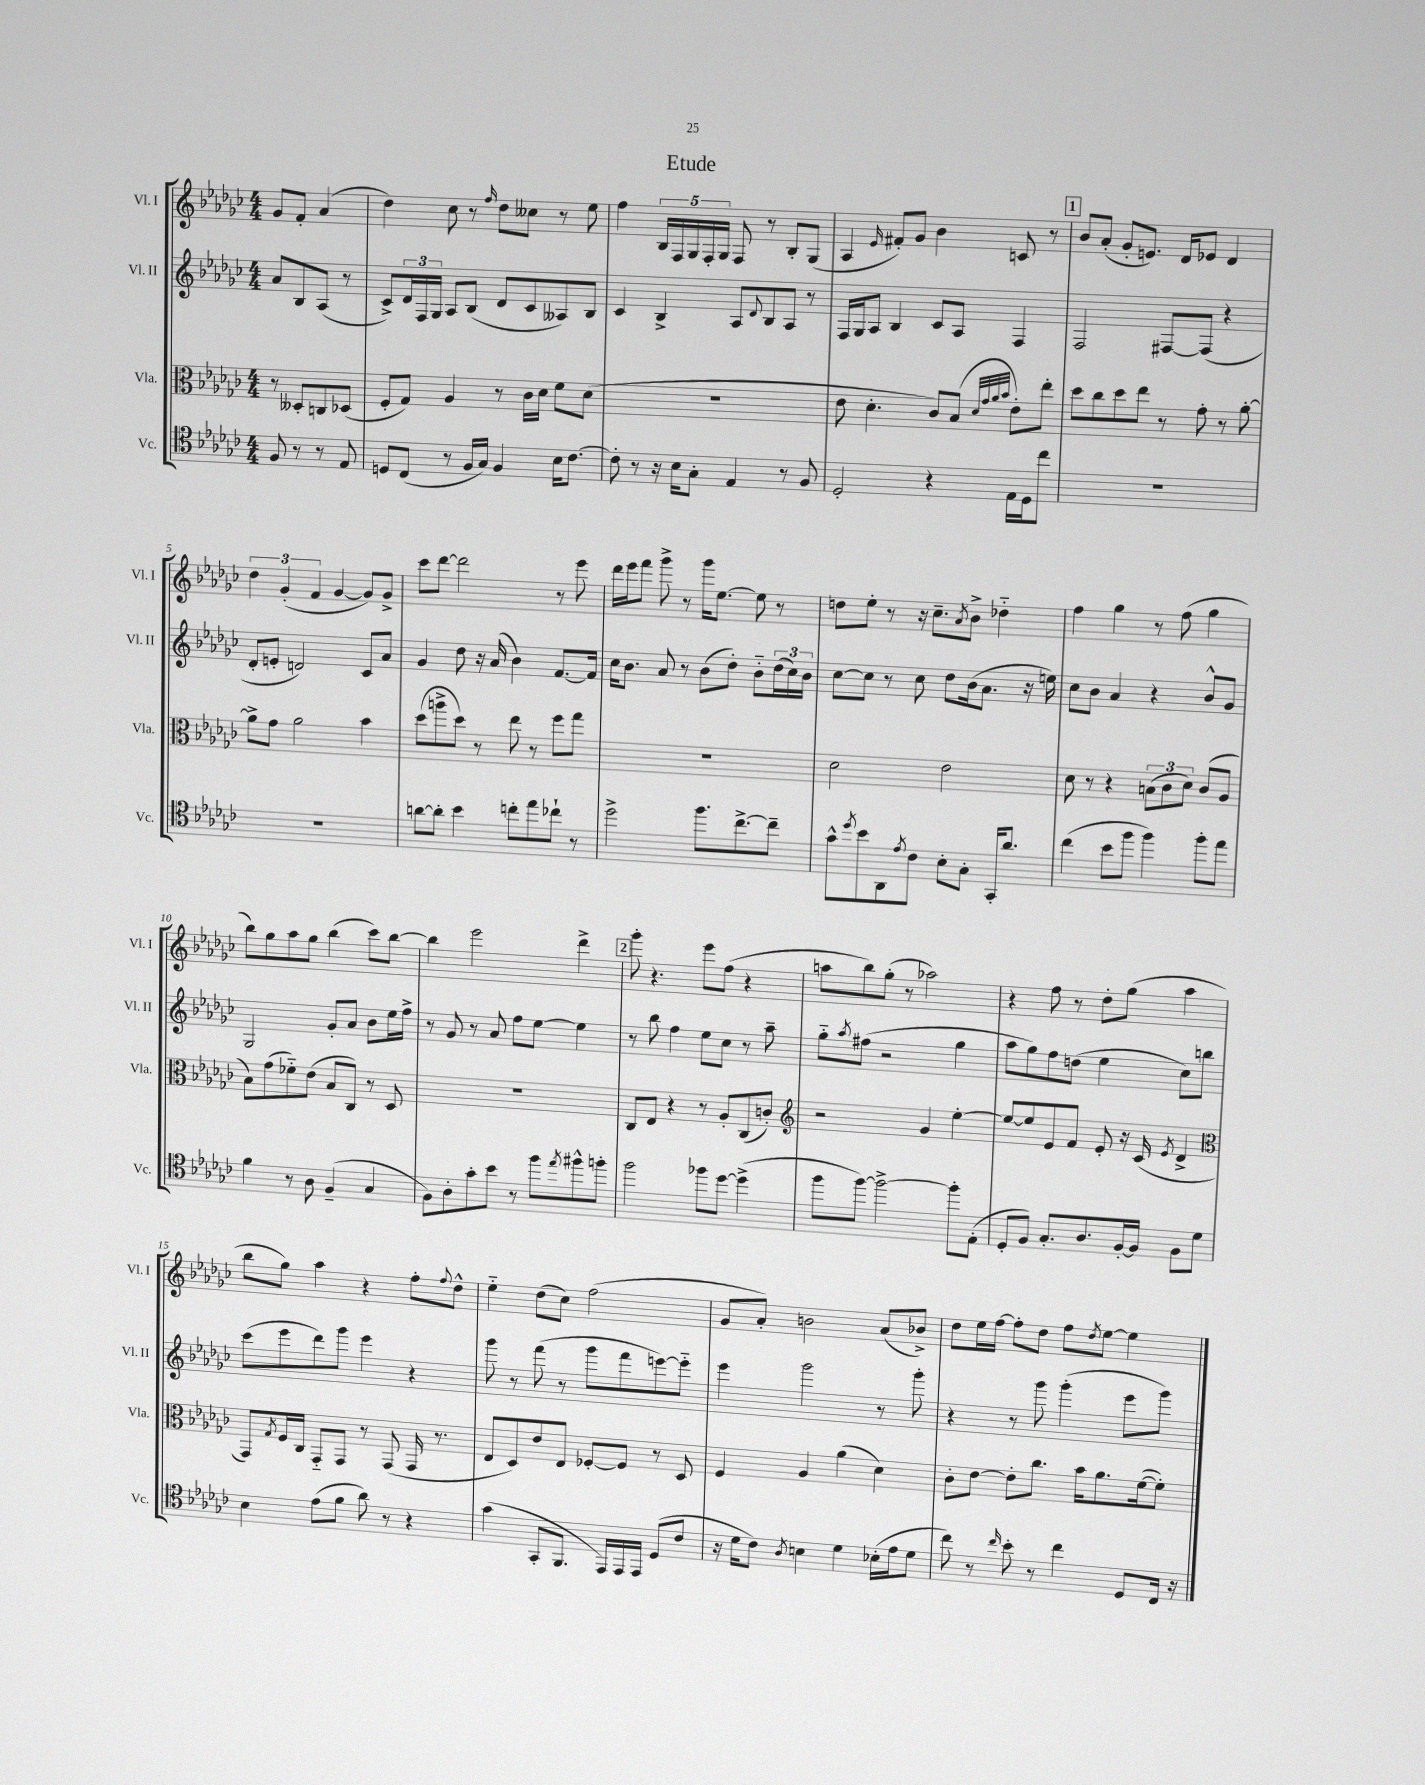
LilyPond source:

\header { title = "Etude" }
<<
\new StaffGroup <<
\new Staff = "s0" \with { instrumentName = "Vl. I" shortInstrumentName = "Vl. I" } {
    \clef treble \key ges \major \numericTimeSignature \time 4/4 \partial 2
    ges'8 f'8-. aes'4( |
    des''4) ces''8 r8 \grace { f''16 } des''8 ceses''8 r8 ees''8 |
    f''4 \tuplet 5/4 { bes16 f16 ges16 f16-. ges16 } f8 r8 bes8-. ges8( |
    aes4 \grace { ees'16 } fis'8-.) ges'8 bes'4 c'8 r8 |
    \mark \markup { \box "1" } bes'8 aes'8-.( ges'8-. e'8.) des'16 ees'8 des'4 |
    \tuplet 3/2 { des''4 ges'4-.( f'4 } ges'4~ ges'8) ges'8-> |
    ces'''8 des'''8~ des'''2 r8 ees'''8 |
    des'''16 ees'''16 f'''8 ges'''8-> r8 ges'''16 ees''8.~ ees''8 r8 |
    d''8 ees''8-. r8 r16 ces''8.-- \acciaccatura { aes'8 } bes'8-> des''4-_ |
    f''4 ges''4 r8 f''8( ges''4 |
    bes''8) ges''8 aes''8 ges''8 bes''4( ces'''8) bes''8~ |
    bes''4 ees'''2 des'''4-> |
    \mark \markup { \box "2" } ges'''8-. r4. ees'''8 f''8( r4 |
    a''8 bes''8) ges''8-.( r8 aes''2) |
    r4 f''8 r8 des''8-. ges''8( aes''4 |
    bes''8 ges''8) aes''4 r4 f''8-. \appoggiatura { f''8 } des''8-^ |
    ees''4-_ des''8( ces''8) f''2( |
    ges'8 aes'8-.) b'2 aes'8( bes'8->) |
    des''8 ees''16 f''16~ f''8-. des''8 f''8 \acciaccatura { des''8 } ees''8~ ees''4 \bar "|." |
}
\new Staff = "s1" \with { instrumentName = "Vl. II" shortInstrumentName = "Vl. II" } {
    \clef treble \key ges \major \numericTimeSignature \time 4/4 \partial 2
    aes'8 bes8 aes8( r8 |
    ces'8->) \tuplet 3/2 { des'16 f16 ges16 } aes8 bes8( des'8 ces'8 aeses8) bes8 |
    ces'4 bes4-> aes8 \appoggiatura { des'8 } bes8 aes8 r8 |
    f16 ges16 aes8 bes4 ces'8 aes8 f4 |
    \mark \markup { \box "1" } f2 fis8~ fis8( r4 |
    des'8-. e'8-. d'2) ces'8 aes'8 |
    ges'4 des''8 r16 aes'16( bes'4) f'8.~ f'16 |
    ces''16 bes'8. aes'8 r8 bes'8( des''8-.) bes'8-_ \tuplet 3/2 { des''16( ces''16) bes'16 } |
    ces''8~ ces''8 r8 ces''8 des''8 bes'16( aes'8. r16 e''16) |
    ces''8 bes'8 aes'4 r4 bes'8-^ ges'8 |
    ges2 ges'8-. aes'8 bes'8 ees''16 f''16-> |
    r8 ges'8 r8 aes'8 f''8 ees''8~ ees''4 |
    \mark \markup { \box "2" } r8 bes''8 f''4 ees''8 ces''8 r8 aes''8-- |
    ges''8-_ \acciaccatura { aes''8 } fis''8( r2 ges''4 |
    aes''8 ges''8) f''8 d''8( ees''4 ces''8) b''8 |
    ces'''8( ees'''8 des'''8) ges'''8 ees'''4 r4 |
    ges'''8 r8 f'''8( r8 ges'''8 f'''8 e'''8~) e'''8-_ |
    ees'''4 ges'''2 r8 ges'''8-. |
    r4 r8 ges'''8 ges'''4-.( ees'''8 ges'''8) \bar "|." |
}
\new Staff = "s2" \with { instrumentName = "Vla." shortInstrumentName = "Vla." } {
    \clef alto \key ges \major \numericTimeSignature \time 4/4 \partial 2
    r8 deses8-. c8 des8( |
    f8-. ges8) aes4 r8 ces'16 des'16 f'8 des'8( |
    R1 |
    ees'8 des'4.-. ces'8) bes8( \grace { des'32 ges'32 aes'32 bes'32 } ees'8-.) ees''8-. |
    \mark \markup { \box "1" } des''8 ces''8 des''8 ees''8 r8 ges'8-. r8 aes'8~-. |
    aes'8-> ges'8 aes'2 bes'4 |
    des''8( a''8-> des''8) r8 ees''8 r8 f''8 ges''8 |
    R1 |
    des'2 ees'2 |
    des'8 r8 r4 \tuplet 3/2 { b8( ces'8 des'8) } ces'8( aes8 |
    bes8) ges'8( fes'8-_) ees'8( bes8 ces8) r8 des8 |
    R1 |
    \mark \markup { \box "2" } ces8 ees8 r4 r8 aes8-. ces8( c'8-.) |
    \clef treble r2 ges'4 ees''4~-. |
    ees''8~ ees''8 ees'8 f'8 ees'8-. r16 ces'16( \acciaccatura { ees'8 } des'4-> |
    \clef alto ges,8) \acciaccatura { ges8 } f16 ces16 ges,8-_ ges,8 r8 ges,8( ges,16 r8. |
    ees8 des8) ees'8 ees8 fes8~-. fes8 r8 des8 |
    f4 aes4 aes'4( des'4) |
    ces'8-. ees'8~ ees'8-. ces''8. bes'16 aes'8. f'16~( f'8-.) \bar "|." |
}
\new Staff = "s3" \with { instrumentName = "Vc." shortInstrumentName = "Vc." } {
    \clef tenor \key ges \major \numericTimeSignature \time 4/4 \partial 2
    f8 r8 r8 ees8 |
    d8 ces8( r8 f16 ges16) f4 bes16 ces'8.~ |
    ces'8-. r8 r16 bes16 ges8-. ees4 r8 f8 |
    des2-. r4 ees16 des16 ces''8 |
    \mark \markup { \box "1" } R1 |
    R1 |
    a'8~ a'8-. bes'4 c''8-. ees''8 ces''8-! r8 |
    des''2-> f''8. ces''8.~-> ces''8-- |
    ges'8-^ \acciaccatura { des''8 } bes'8 aes,8 \acciaccatura { ees'8 } ces'8 bes8-. ges8-. ges,16-. aes'8. |
    ces''4( bes'8 f''8 f''4) f''8-. ees''8 |
    f'4 r8 aes8 f4--( ges4 |
    f8) aes8-. ges'8-. bes'8 r8 f''8 \acciaccatura { ees''8 } fis''8-^ f''8-. |
    \mark \markup { \box "2" } f''2 fes''8 des''8~ des''4->( |
    f''8 f''8~) f''2~-> f''8-. ees8-.( |
    des8-. f8) ges8.-. aes8. f16~-. f16 f8 des'8 |
    bes4 ees'8( f'8 aes'8) r8 r4 |
    ges'4( ges,8-. f,8. ees,16) ees,16 ees,16 des8( ces'8 |
    r16 des'16 ces'8) \acciaccatura { aes8 } b4 des'4 bes16-.( ees'16 des'8 |
    ces''8) r8 \grace { ces''16 } bes'8-. r8 ces''4 des8 ces16 r16 \bar "|." |
}
>>
>>
